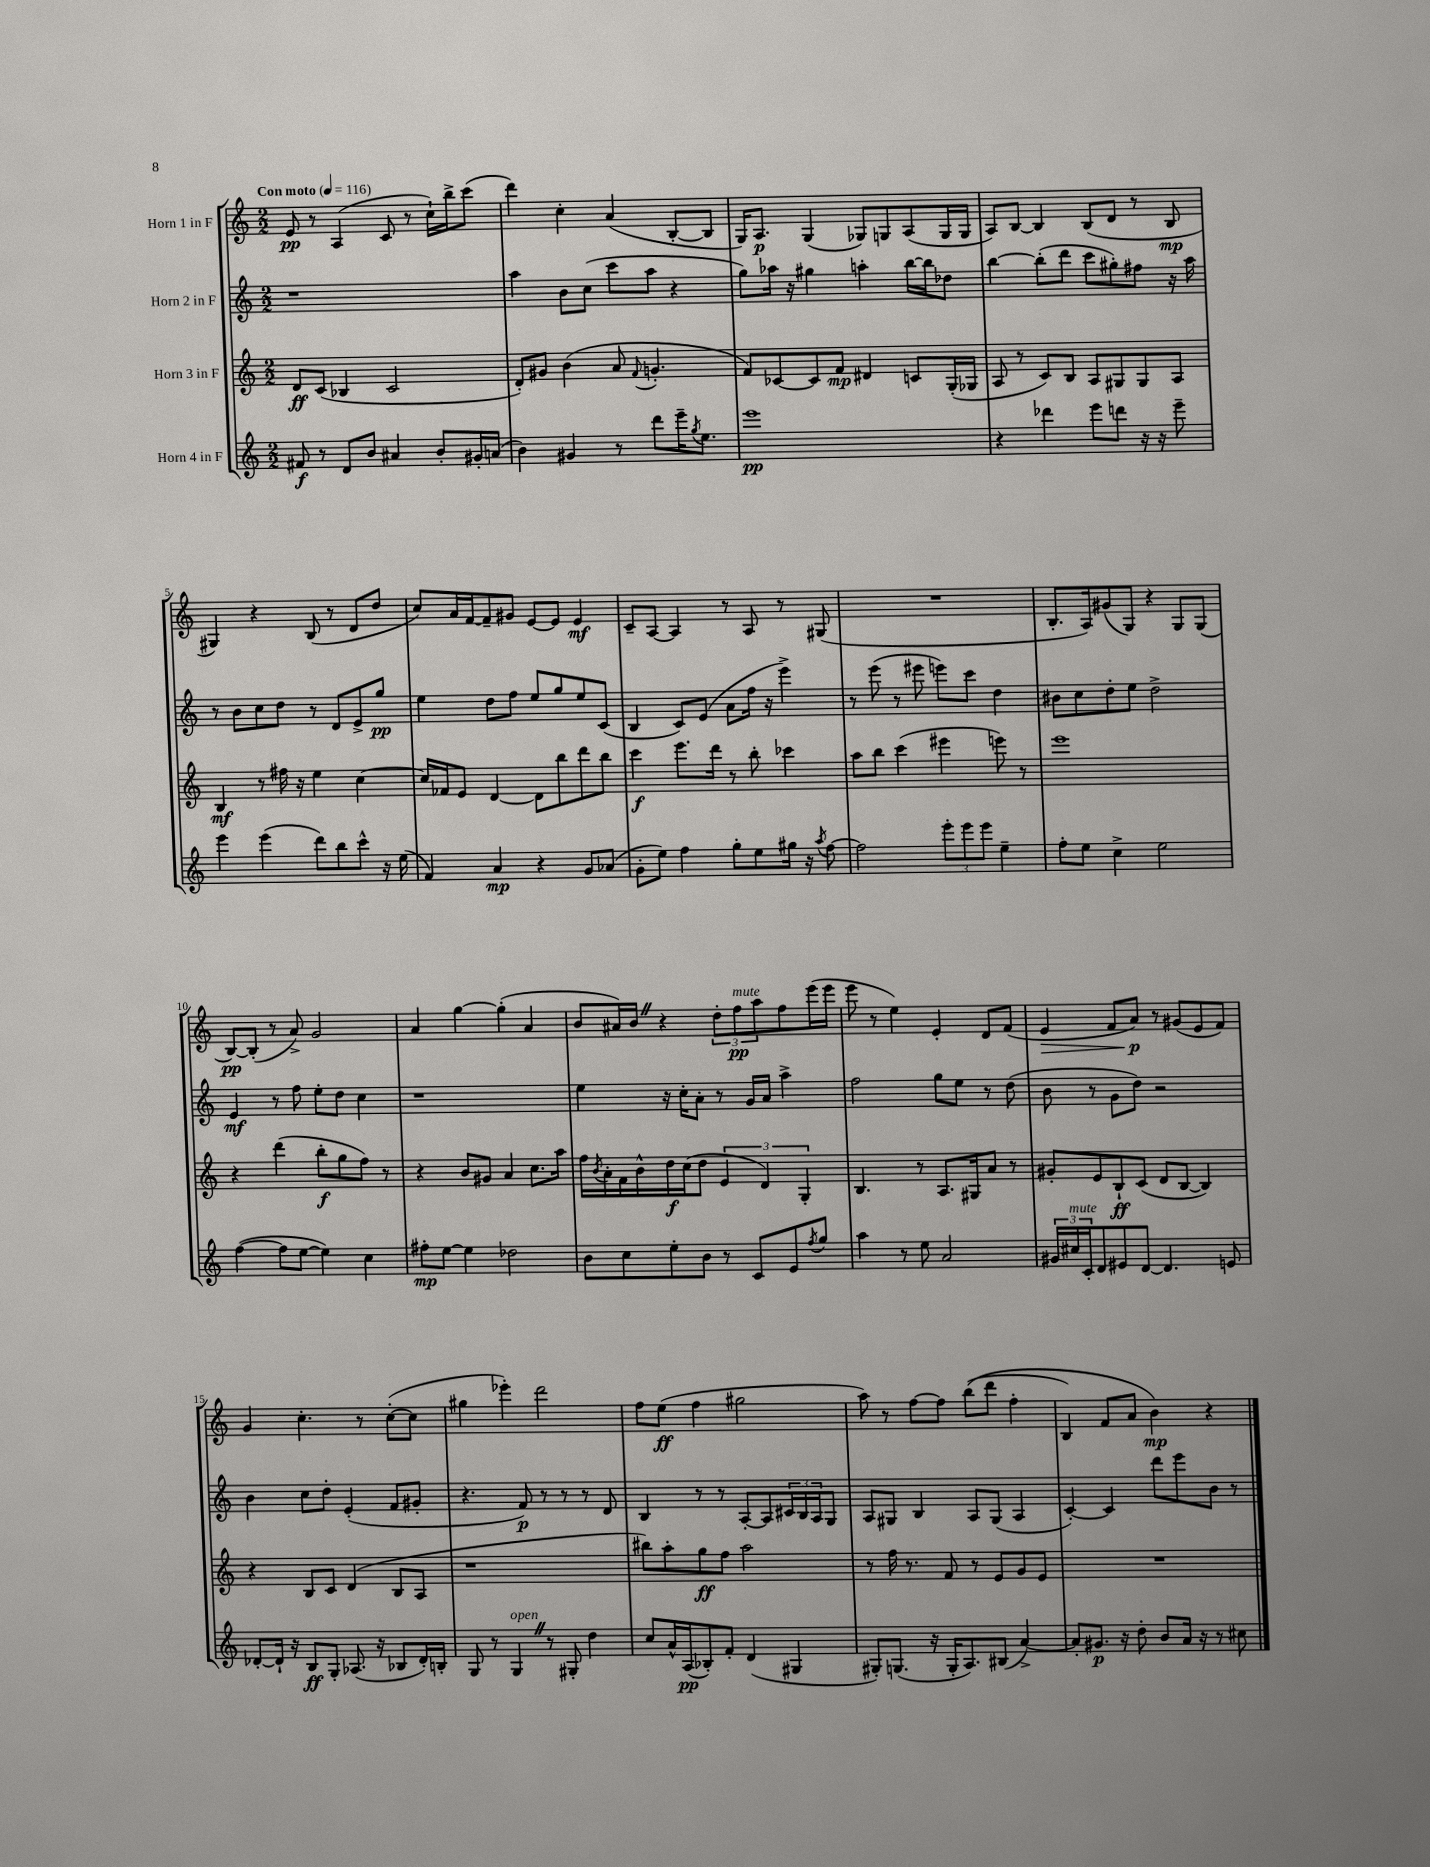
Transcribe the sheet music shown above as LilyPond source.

<<
\new StaffGroup <<
\new Staff = "s0" \with { instrumentName = "Horn 1 in F" } {
    \clef treble \key c \major \numericTimeSignature \time 2/2 \tempo "Con moto" 4 = 116
    e'8\pp r8 a4( c'8 r8 c''16-!) b''16-> c'''8( |
    d'''4) c''4-. a'4( b8~-. b8 |
    g16) a8.\p g4( ges8) g8 a8( g16 g16 |
    a8) b8~ b4 b8( d'8 r8 b8\mp |
    gis4) r4 b8( r8 d'8 d''8 |
    c''8) a'16 f'16~ f'8-- gis'8 e'8~ e'8 e'4\mf |
    c'8-- a8~ a4 r8 a8 r8 gis8( |
    R1 |
    b8.-. a16) gis'8( g8) r4 g8 g8( |
    b8~\pp) b8-.( r8 a'8->) g'2 |
    a'4 g''4~ g''4-.( a'4 |
    b'8 ais'16) b'16 \once \override BreathingSign.text = \markup { \musicglyph "scripts.caesura.straight" } \breathe r4 \tuplet 3/2 { d''8-. f''8\pp^\markup { \italic "mute" } a''8 } f''8 e'''16( e'''16 |
    e'''8 r8 e''4) e'4-. d'8 f'8( |
    e'4\> f'8 a'8\p\!) r8 gis'8( e'8 f'8) |
    g'4 c''4.-. r8 c''8~-.( c''8 |
    gis''4 ees'''4-.) d'''2 |
    f''8 e''8\ff( f''4 gis''2 |
    a''8) r8 f''8~ f''8 b''8(\( d'''8 f''4-. |
    b4) f'8 a'8 b'4\mp\) r4 \bar "|." |
}
\new Staff = "s1" \with { instrumentName = "Horn 2 in F" } {
    \clef treble \key c \major \numericTimeSignature \time 2/2
    r1 |
    a''4 b'8 c''8( c'''8 a''8 r4 |
    g''8) aes''16 r16 gis''4 a''4-. b''16~ b''16 des''8 |
    b''4~ b''8-.( d'''8 c'''8 gis''8-.) fis''8 r16 a''16 |
    r8 b'8 c''8 d''8 r8 d'8 e'8-> g''8\pp |
    e''4 d''8 f''8 e''8 g''8 e''8 c'8( |
    b4 c'8) e'8( a'8 f''16 r16 e'''4->) |
    r8 e'''8( r8 eis'''8 e'''8) c'''8 d''4 |
    bis'8 c''8 d''8-. e''8 d''2-> |
    e'4\mf r8 f''8 e''8-. d''8 c''4 |
    r1 |
    e''4 r16 c''16-. a'8-. r8 g'16 a'16 a''4-> |
    f''2 g''8 e''8 r8 d''8( |
    b'8 r8 g'8 d''8) r2 |
    b'4 c''8 d''8-. e'4-.( f'8 gis'8-. |
    r4. f'8\p) r8 r8 r8 d'8 |
    b4 r8 r8 a8~-. a8 \tuplet 3/2 { cis'16 b16 a16 } g8 |
    a8 gis8 b4 a8 gis8( a4 |
    c'4~-.) c'4 d'''8 e'''8 b'8 r8 \bar "|." |
}
\new Staff = "s2" \with { instrumentName = "Horn 3 in F" } {
    \clef treble \key c \major \numericTimeSignature \time 2/2
    d'8\ff c'8( bes4 c'2 |
    d'8-.) gis'8 b'4( a'8 \appoggiatura { f'8 } g'4.-. |
    f'8) ces'8~ ces'8 f'8\mp dis'4 c'8 g16-.( ges16 |
    a8 r8 c'8) b8 a8 gis8 gis8 a8 |
    b4\mf r8 fis''16 r16 e''4 c''4~ |
    c''16 fes'16 e'8 d'4~ d'8 b''8 d'''8 b''8 |
    c'''4\f e'''8. d'''16 r8 b''8-. ces'''4 |
    a''8 b''8 c'''4( eis'''4 e'''8) r8 |
    e'''1 |
    r4 d'''4( b''8-.\f g''8 f''8) r8 |
    r4 b'8 gis'8 a'4 c''8. a''16 |
    f''16 \acciaccatura { b'8 } a'16-. f'16 b'16-^ d''16\f c''16( d''8 \tuplet 3/2 { e'4 d'4) g4-. } |
    b4. r8 a8. gis16 a'8 r8 |
    gis'8-. e'8 b8-!\ff c'8( d'8 b8~ b4) |
    r4 b8 c'8 d'4( b8 a8 |
    r1 |
    bis''8) a''8-. g''8\ff f''8 a''2 |
    r8 f''16 r8. f'8 r8 e'8 g'8 e'8 |
    R1 \bar "|." |
}
\new Staff = "s3" \with { instrumentName = "Horn 4 in F" } {
    \clef treble \key c \major \numericTimeSignature \time 2/2
    fis'8\f r8 d'8 b'8 ais'4 b'8-. gis'16-. a'16( |
    b'4) gis'4 r8 d'''8 e'''16-- \acciaccatura { g''8 } e''8. |
    e'''1\pp |
    r4 des'''4 e'''8 d'''8 r16 r16 e'''8-- |
    e'''4 e'''4( d'''8) b''8 c'''8-^ r16 e''16( |
    f'4) a'4\mp r4 g'8 aes'8( |
    g'8-. e''8) f''4 g''8-. e''8 gis''16 r16 \acciaccatura { a''8 } f''8~ |
    f''2 \tuplet 3/2 { e'''8-. e'''8 e'''8 } e''4-- |
    f''8-. e''8 c''4-> e''2 |
    f''4~( f''8 e''8~ e''4) c''4 |
    fis''8-.\mp e''8~ e''4 des''2 |
    b'8 c''8 e''8-. b'8 r8 c'8 e'8 \acciaccatura { f''8 } g''8 |
    a''4 r8 e''8 a'2 |
    \tuplet 3/2 { gis'16 cis''16^\markup { \italic "mute" } c'16-. } d'8 eis'8 d'8~ d'4. e'8 |
    des'8~-. des'16-! r16 b8\ff g8-. aes8.( r16 bes8 des'16-.) b16-. |
    g8 r8 g4^\markup { \italic "open" } \once \override BreathingSign.text = \markup { \musicglyph "scripts.caesura.straight" } \breathe r8 gis8-. d''4 |
    c''8 a'16-^ a16\pp( bes8-.) f'8-. d'4( gis4 |
    gis8-.) g8.( r16 g16-. a8.) bis8( a'4~->) |
    a'8-. gis'8.\p r16 d''8-. b'8 a'16 r16 r8 cis''8 \bar "|." |
}
>>
>>
